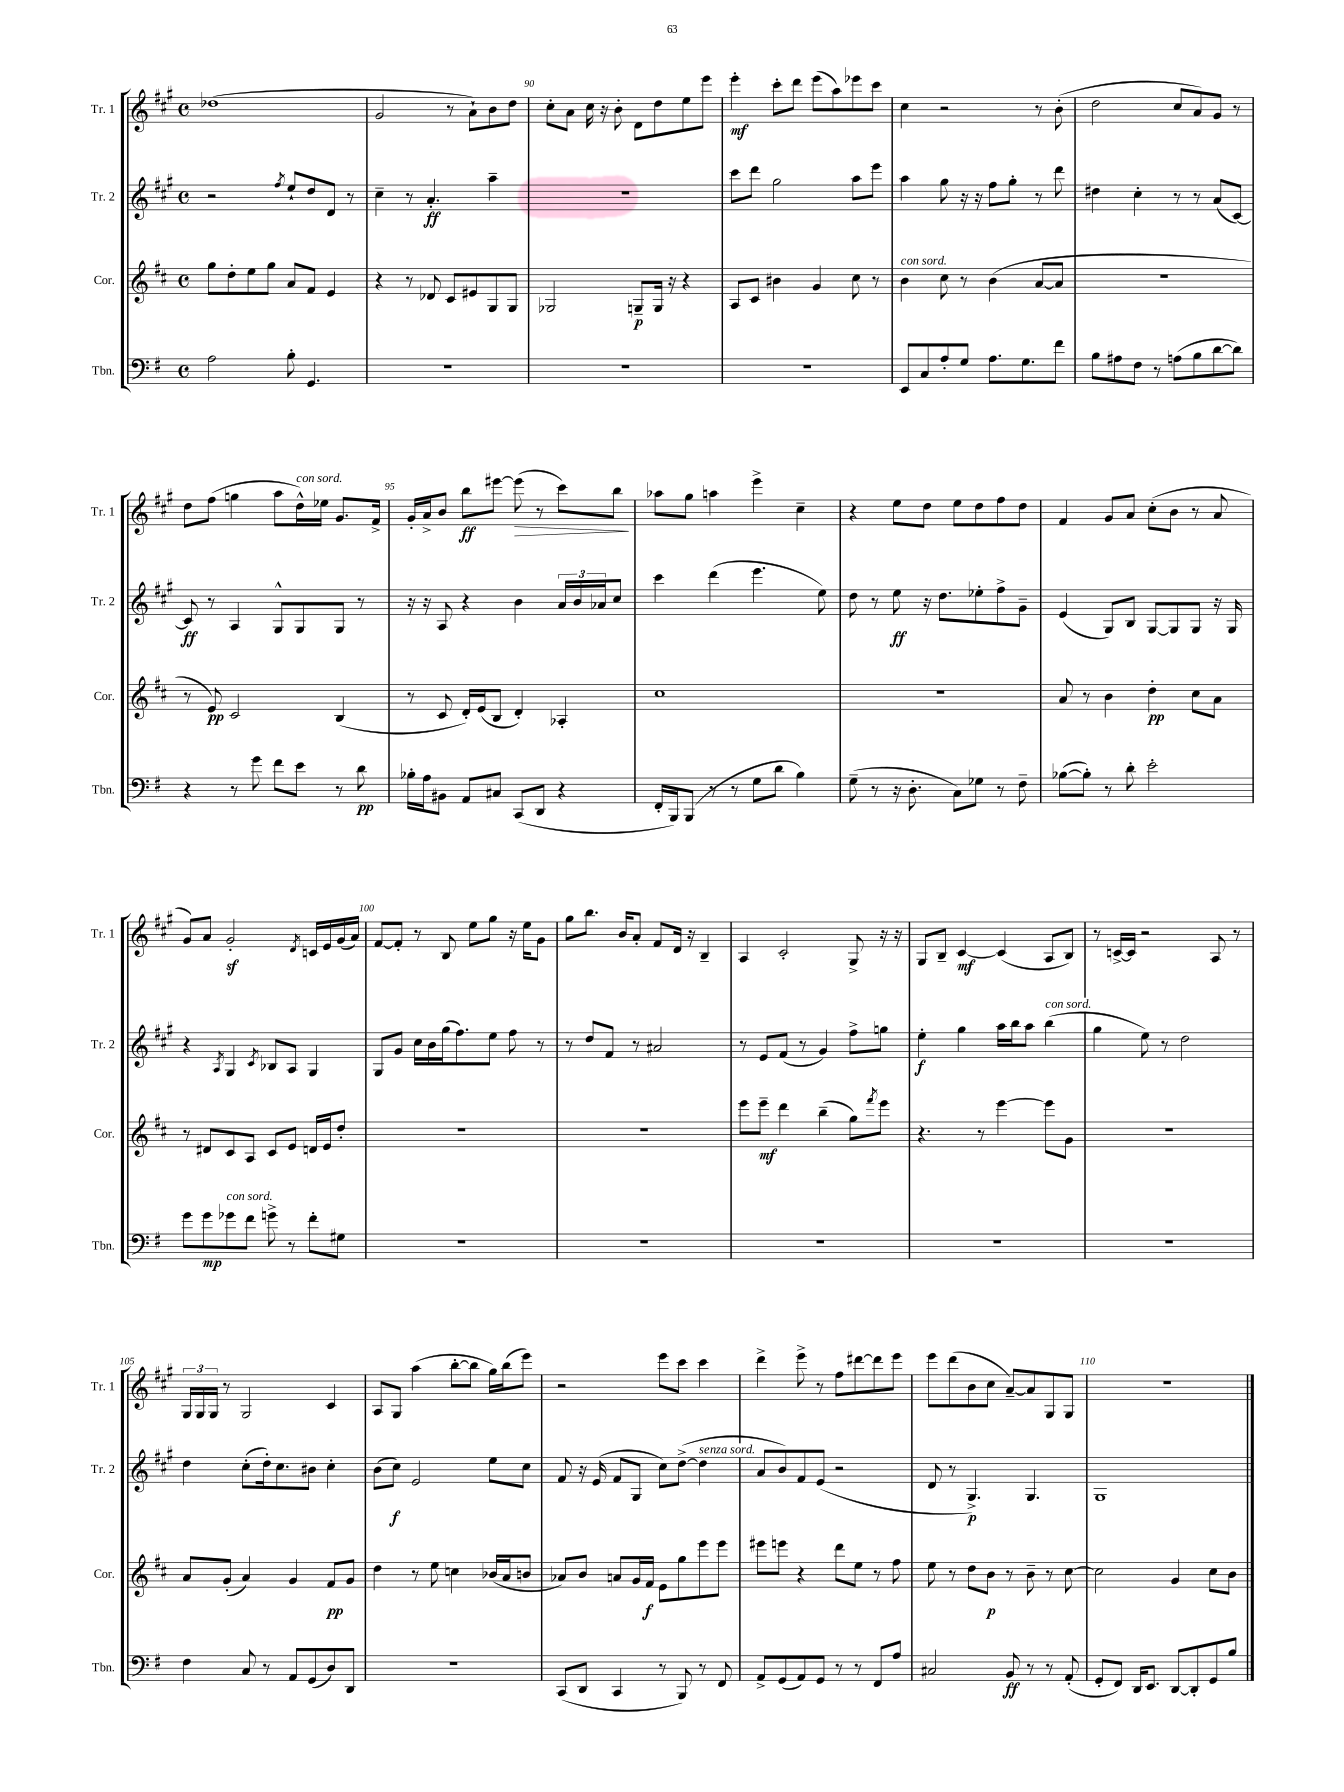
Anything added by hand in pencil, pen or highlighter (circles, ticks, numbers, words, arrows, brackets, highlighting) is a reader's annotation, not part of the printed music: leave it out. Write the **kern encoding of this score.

**kern	**kern	**kern	**kern
*staff4	*staff3	*staff2	*staff1
*clefF4	*clefG2	*clefG2	*clefG2
*k[f#]	*k[f#c#]	*k[f#c#g#]	*k[f#c#g#]
*M4/4	*M4/4	*M4/4	*M4/4
*met(c)	*met(c)	*met(c)	*met(c)
2A\	8gg\L	2r	(1dd-
.	8dd'\	.	.
.	8ee\	.	.
.	8gg\J	.	.
.	.	8qff#/	.
8B'\	8a/L	8ee`/L	.
4.GG/	8f#/J	8dd/	.
.	4e/	8d/J	.
.	.	8r	.
=	=	=	=
1r	4r	4cc#~\	2g#/
.	8r	8r	.
.	8d-/	4.a'/	.
.	8c#/L	.	8r
.	8e#/	.	8a`\L)
.	8G/	4aa~\	8b\
.	8G/J	.	8dd\J
=	=	=	=
1r	2G-/	1r	8cc#'\L
.	.	.	8a\J
.	.	.	16cc#\
.	.	.	16r
.	.	.	8b'\
.	8G~/L	.	8d\L
.	16G/Jk	.	8dd\
.	16r	.	.
.	4r	.	8ee\
.	.	.	8eee\J
=	=	=	=
1r	8A/L	8ccc#\L	4eee'\
.	8c#/J	8ddd\J	.
.	4b#\	2gg#\	8ccc#'\L
.	.	.	8ddd\J
.	4g/	.	(8eee\L
.	.	.	8aa\)
.	8cc#\	8aa\L	8eee-\
.	8r	8eee\J	8ccc#\J
=	=	=	=
8EE/L	4b\	4aa\	4cc#\
8C/	.	.	.
8A'/	8cc#\	8gg#\	2r
8G/J	8r	16r	.
.	.	16r	.
8.A\L	(4b\	8ff#\L	.
.	.	8gg#'\J	.
8.G\	.	.	.
.	[8a/L	8r	8r
8f#\J	8a/]J	8ddd\	(8b'\
=	=	=	=
8B\L	1r	4dd#\	2dd\
8A#\	.	.	.
8F#\J	.	4cc#'\	.
8r	.	.	.
(8A\L	.	8r	8cc#/L
8B\	.	8r	8a/)
[8d\	.	(8a/L	8g#/J
8d\]J)	.	[8c#/J)	8r
=	=	=	=
4r	8r	8c#/]	8dd\L
.	8e/)	8r	(8ff#\J
8r	2c#/	4A/	4gg\
8g\	.	.	.
8f#\L	.	8G#^^/L	8aa\L
8e\J	.	8G#/	16dd^^\L)
.	.	.	16ee-\JJ
8r	(4B/	8G#/J	8.g#/L
8d\	.	8r	.
.	.	.	16f#^/Jk
=	=	=	=
16B-'\LL	8r	16r	16g#'/LL
16A\J	.	16r	16a^/J
8BB#\J	8c#/	8A/	8b/J
8AA/L	16d'/LL)	4r	8bb\L
.	(16e/J	.	.
8C#/J	8B/J	.	[8eee#\J
(8CC/L	4d'/)	4b\	(8eee#\]
8DD/J	.	.	8r
4r	4A-'/	24a/LL	8ccc#\L)
.	.	24b/	.
.	.	24a-/J	.
.	.	8cc#/J	8bb\J
=	=	=	=
16FF#'/LL	1cc#	4ccc#\	8aa-\L
16BBB/J)	.	.	.
(8BBB/J	.	.	8gg#\J
8r	.	(4ddd\	4aa\
8r	.	.	.
8G\L	.	4.eee\	4eee^\
8d\J	.	.	.
4B\)	.	.	4cc#~\
.	.	8ee\)	.
=	=	=	=
(8G~\	1r	8dd\	4r
8r	.	8r	.
16r	.	8ee\	8ee\L
8.D'\	.	.	.
.	.	16r	8dd\J
.	.	8.dd\L	.
8C\L)	.	.	8ee\L
8G-\J	.	8ee-'\	8dd\
8r	.	8ff#^\	8ff#\
8F#~\	.	8g#~\J	8dd\J
=	=	=	=
([8B-\L	8a/	(4e/	4f#/
8B-'\]J)	8r	.	.
8r	4b\	8G#/L)	8g#/L
8d'\	.	8B/J	8a/J
2e'\	4dd'\	[8G#/L	(8cc#'\L
.	.	8G#/]	8b\J
.	8cc#\L	8G#/J	8r
.	8a\J	16r	8a/
.	.	16G#/	.
=	=	=	=
8g\L	8r	4r	8g#/L)
8g\	8d#/L	.	8a/J
.	.	8qA/	.
8g-\	8c#/	4G#/	2g#'/
8f#\J	8A/J	.	.
.	.	8qc#/	.
8g^\	8c#/L	8B-/L	.
8r	8e/J	8A/J	.
.	.	.	8qd/
8f#'\L	16d/LL	4G#/	16c/LL
.	16e/J	.	16e/
8G#\J	8dd'/J	.	(16g#/
.	.	.	16a/JJ)
=	=	=	=
1r	1r	8G#/L	[8f#/L
.	.	8g#/J	8f#'/]J
.	.	16cc#\LL	8r
.	.	16b\	.
.	.	(16gg#\J	8B/
.	.	8.ff#\)	.
.	.	.	8ee\L
.	.	8ee\J	8gg#\J
.	.	8ff#\	16r
.	.	.	16ee\LK
.	.	8r	8g#\J
=	=	=	=
1r	1r	8r	8gg#\L
.	.	8dd/L	8.bb\J
.	.	8f#/J	.
.	.	.	16b/LK
.	.	8r	8a'/J
.	.	2a#/	8f#/L
.	.	.	16d/Jk
.	.	.	16r
.	.	.	4B~/
=	=	=	=
1r	8eee\L	8r	4A/
.	8eee~\J	8e/L	.
.	4ddd\	(8f#/J	2c#'/
.	.	8r	.
.	(4bb~\	4g#/)	.
.	8gg\L)	8ff#^\L	8G#^/
.	8qfff#/	.	.
.	8eee\J	8gg\J	16r
.	.	.	16r
=	=	=	=
1r	4.r	4ee'\	8G#/L
.	.	.	8B~/J
.	.	4gg#\	[4c#/
.	8r	.	.
.	[4eee\	16aa\LL	(4c#/]
.	.	16bb\J	.
.	.	8aa\J	.
.	8eee\]L	(4bb\	8A/L
.	8g\J	.	8B/J)
=	=	=	=
1r	1r	4gg#\	8r
.	.	.	[16c^/LL
.	.	.	16c/]JJ
.	.	8ee\)	2r
.	.	8r	.
.	.	2dd\	.
.	.	.	8A/
.	.	.	8r
=	=	=	=
4F#\	8a/L	4dd\	24G#/LL
.	.	.	24G#/
.	.	.	24G#/JJ
.	(8g'/J	.	8r
8C/	4a/)	(8cc#'\L	2G#/
8r	.	16dd'\k)	.
.	.	8.cc#\	.
8AA/L	4g/	.	.
(8GG/	.	8b#\J	.
8D/)	8f#/L	4cc#'\	4c#/
8DD/J	8g/J	.	.
=	=	=	=
1r	4dd\	(8b\L	8A/L
.	.	8cc#\J)	8G#/J
.	8r	2e/	(4aa\
.	8ee\	.	.
.	4cc\	.	[8bb'\L
.	.	.	8bb\]J
.	(16b-/LL	8ee\L	16gg#\LL)
.	16a/J	.	(16bb\J
.	8b/J	8cc#\J	8eee\J)
=	=	=	=
(8CC/L	8a-/L)	8f#/	2r
8DD/J	8b/J	16r	.
.	.	(16e/	.
4CC/	8a/L	8f#/L	.
.	16g/L	8G#/J	.
.	16f#/JJ	.	.
8r	8e\L	8cc#\L)	8eee\L
8BBB/)	8gg\	([8dd^\J	8ccc#\J
8r	8eee\	4dd\]	4ccc#\
8FF#/	8eee\J	.	.
=	=	=	=
8AA^/L	8eee#\L	8a/L	4ddd^\
(8GG/	8eee\J	8b/)	.
8AA/)	4r	8f#/	8eee^\
8GG/J	.	(8e/J	8r
8r	8ddd\L	2r	8ff#\L
8r	8ee\J	.	[8ddd#\
8FF#/L	8r	.	8ddd#\]
8A/J	8ff#\	.	8eee\J
=	=	=	=
2C#/	8ee\	8d/	8eee\L
.	8r	8r	(8ddd\
.	8dd\L	4.G#^/)	8b\
.	8b\J	.	8cc#\J
8BB/	8r	.	[8a~/L)
8r	8b~\	4.G#/	8a/]
8r	8r	.	8G#/
(8AA'/	[8cc#\	.	8G#/J
=	=	=	=
8GG'/L	2cc#\]	1G#	1r
8FF#/J)	.	.	.
16DD/LK	.	.	.
8.EE/J	.	.	.
[8DD/L	4g/	.	.
8DD'/]	.	.	.
8GG/	8cc#\L	.	.
8B/J	8b\J	.	.
==	==	==	==
*-	*-	*-	*-
